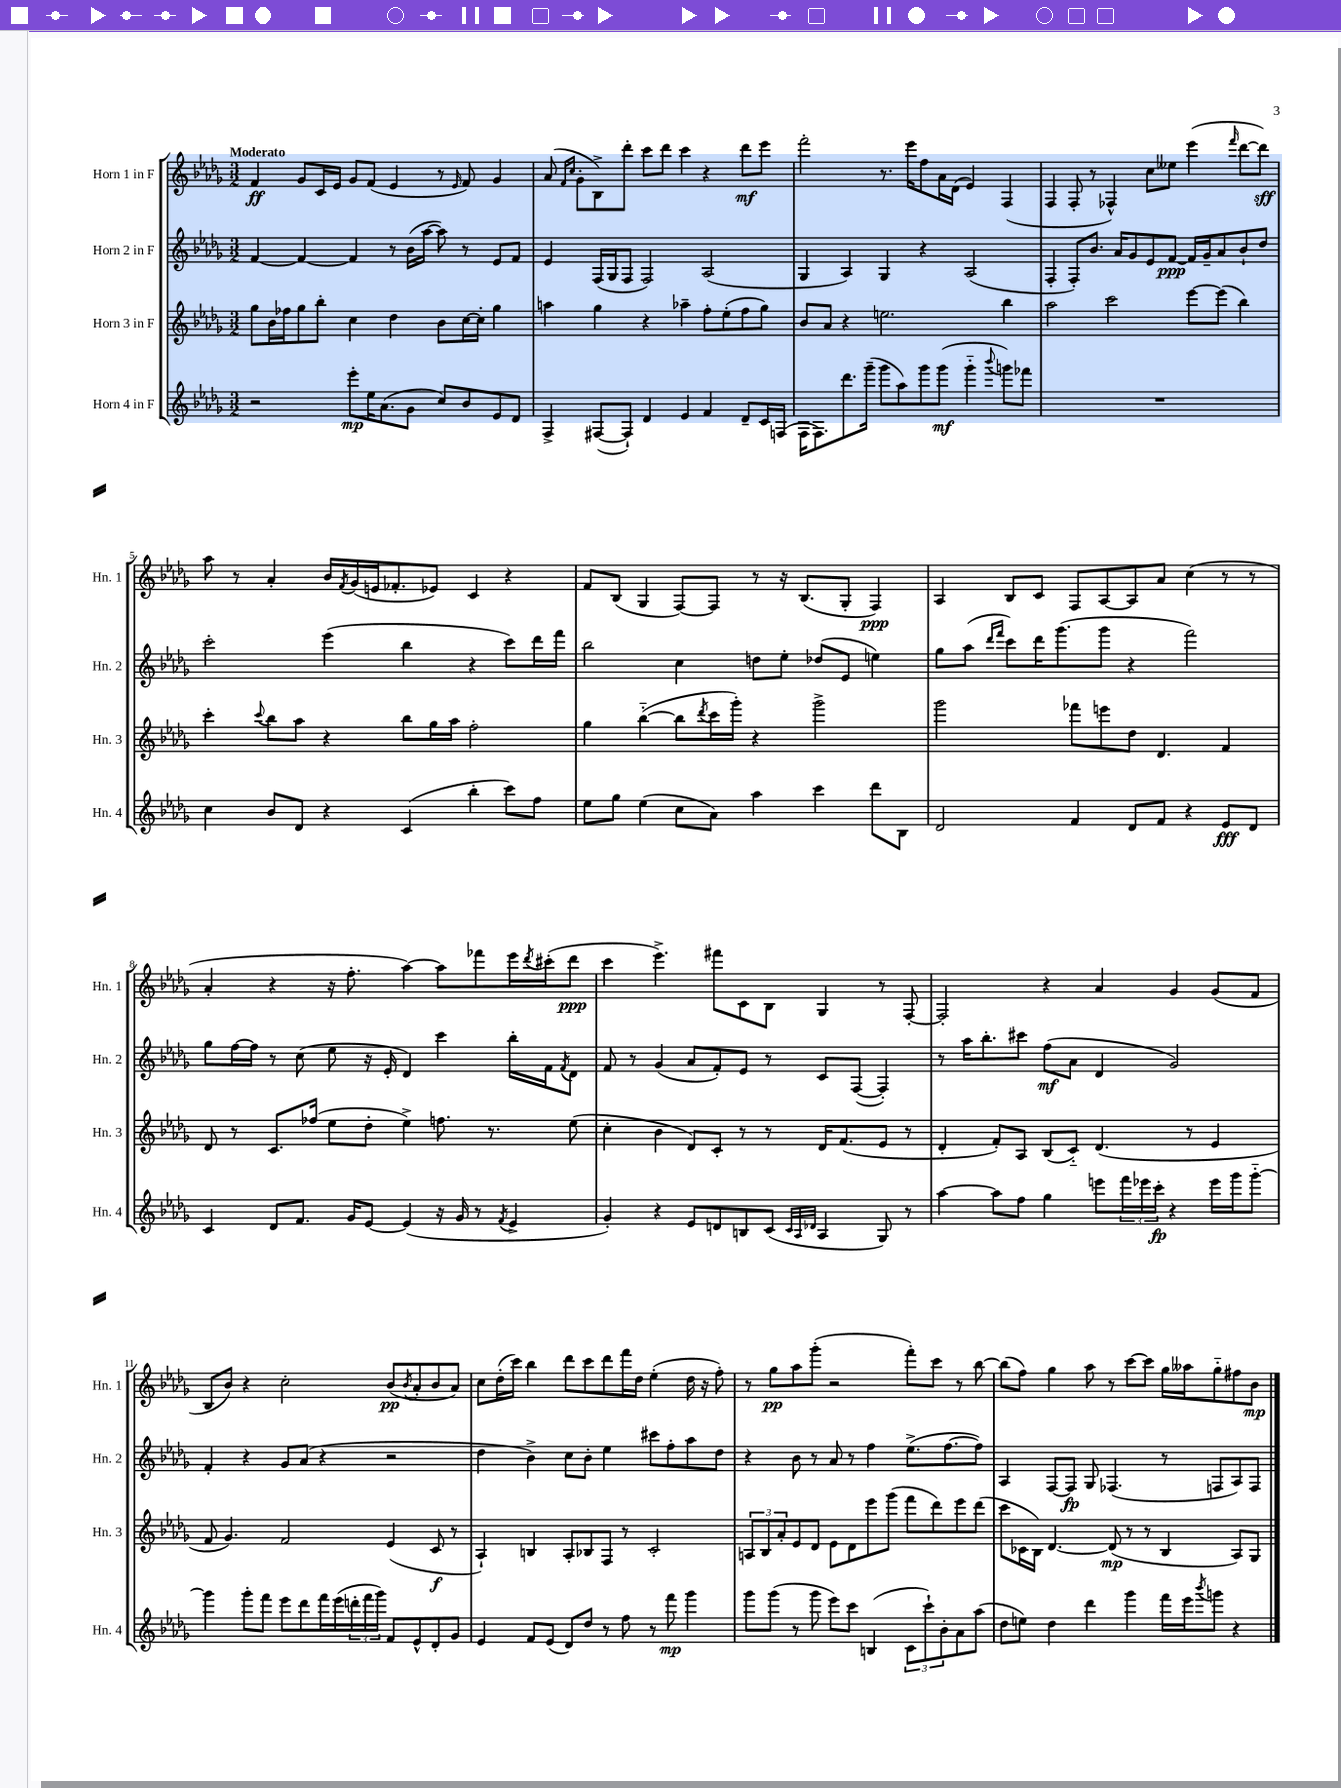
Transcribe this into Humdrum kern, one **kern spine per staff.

**kern	**kern	**kern	**kern
*staff4	*staff3	*staff2	*staff1
*clefG2	*clefG2	*clefG2	*clefG2
*k[b-e-a-d-g-]	*k[b-e-a-d-g-]	*k[b-e-a-d-g-]	*k[b-e-a-d-g-]
*M3/2	*M3/2	*M3/2	*M3/2
2r	8gg-	[4f	4f
.	16b-	.	.
.	16ff-	.	.
.	8gg-	4f_	8g-
.	8bb-'	.	16c
.	.	.	16e-
8eee-'	4cc	4f]	8g-
16ee-	.	.	(8f
(8.a-	.	.	.
.	4dd-	8r	4e-
8g-	.	(16b-	.
.	.	[16aa-	.
8cc)	8b-	8aa-])	8r
.	.	.	16qqe-
8b-	[16cc	8r	8f)
.	16cc']	.	.
8e-	4gg-	8e-	4g-
8d-	.	8f	.
=	=	=	=
4F^	4aa	4e-	(8a-
.	.	.	16qqf
.	.	.	16qqcc
.	.	.	8g-'
([8F#	4gg-	(16F	8B-^)
.	.	16G-	.
8F#`])	.	8F	8ddd-'
4d-	4r	2F)	8ccc
.	.	.	8ddd-
4e-	4aa-~	.	4ccc
4f	8ff'	(2A-	4r
.	(8ee-'	.	.
8d-~	8ff	.	8ddd-
16c	8gg-)	.	8eee-
(16F	.	.	.
=	=	=	=
16F	8b-	4G-	2fff'
8.F)	.	.	.
.	8a-	.	.
8.ddd-	4r	4A-)	.
(16ggg-~	.	.	.
8ggg-	2.ee	4G-	8.r
8aa-)	.	.	.
.	.	.	16eee-
8ggg-	.	4r	8ff
(8ggg-	.	.	16a-
.	.	.	(16d-
4ggg-'~	.	(2A-	4e-)
8qqbbb-	.	.	.
8ggg)	4bb-	.	(4F
8fff-	.	.	.
=	=	=	=
1.r	2aa-	4F'	4F
.	.	8F')	8F'
.	.	8.b-	8r
.	2ccc	.	4F-^^)
.	.	16a-	.
.	.	8g-	.
.	.	8e-	8cc
.	.	[8f	8ee--
.	[8eee-	16f]	(4eee-
.	.	16g-~	.
.	(8eee-]	8a-	.
.	.	.	16qqfff
.	4bb-)	8b-`	[8ddd-
.	.	8dd-	8ddd-])
=	=	=	=
4cc	4ccc'	2ccc'	8aa-
.	.	.	8r
.	8qqccc	.	.
8b-	8bb-	.	4a-'
8d-	8aa-	.	.
4r	4r	(4eee-	16b-
.	.	.	8qf
.	.	.	(16g-
.	.	.	16e
.	.	.	8.f-'
(4c	8bb-	4bb-	.
.	16gg-	.	8e-)
.	16aa-	.	.
4bb-'	2ff'	4r	4c
8ccc)	.	8ccc)	4r
8ff	.	16ddd-	.
.	.	16fff	.
=	=	=	=
8ee-	4gg-	2bb-	8f
8gg-	.	.	(8B-
(4ee-	([4bb-'~	.	4G-
8cc	8bb-]	4cc	[8F)
.	8qddd-	.	.
8a-)	16ccc	.	8F]
.	16ggg-')	.	.
4aa-	4r	8dd	8r
.	.	8ee-'	16r
.	.	.	(8.B-
4ccc	2ggg-^	(8dd-	.
.	.	8e-	8G-'
8ddd-	.	4ee)	4F)
8B-	.	.	.
=	=	=	=
2d-	2ggg-	8gg-	4A-
.	.	(8aa-	.
.	.	16qqddd-	.
.	.	16qqfff	.
.	.	8ccc)	8B-
.	.	16ddd-	8c
.	.	(8.ggg-	.
4f	8fff-	.	8F
.	8eee	8ggg-	[8A-
8d-	8dd-	4r	8A-]
8f	4.d-	.	8a-
4r	.	2fff)	(4cc
8e-	4f	.	8r
8d-	.	.	8r
=	=	=	=
4c	8d-	8gg-	4a-'
.	8r	[16ff	.
.	.	16ff]	.
8d-	8.c	8r	4r
8.f	.	(8cc	.
.	(16ff-	.	.
.	8ee-	8ee-	16r
16g-	.	.	8.ff'
[8e-	8dd-'	16r	.
.	.	16e-'	.
(4e-]	4ee-^)	4d-)	[4aa-)
16r	8.ff	4ccc	8aa-]
16g-	.	.	.
8r	.	.	8fff-
.	8.r	.	.
8qf	.	.	.
4e-^	.	16bb-'	16eee-
.	.	.	8qddd-
.	.	16f	(16ccc#'
.	.	8qf	.
.	(8ee-	8d-	8ddd-
=	=	=	=
4g-')	4cc'	8f	4ccc
.	.	8r	.
4r	4b-	(4g-	4.eee-^)
8e-	8d-)	8a-	.
8d	8c'	8f')	8fff#
8B	8r	8e-	8c
(8c	8r	8r	8B-
32qqc	.	.	.
32qqA-	.	.	.
32qqd-	.	.	.
4A-	16d-	8c	4G-
.	(8.f	.	.
.	.	([8F	.
8G-)	8e-	4F'])	8r
8r	8r	.	[8F'
=	=	=	=
[4aa-	4d-'	8r	2F']
.	.	16aa-	.
.	.	8.bb-'	.
8aa-]	8f')	.	.
8ff	8A-	8ccc#	.
4gg-	(8B-	(8ff	4r
.	8c'~)	8a-	.
8eee	(4.d-	4d-	4a-
24fff	.	.	.
24eee-	.	.	.
24ccc'	.	.	.
4r	.	2g-)	4g-
.	8r	.	.
16eee-	4e-	.	(8g-
16ggg-	.	.	.
[8ggg-'~	.	.	8f
=	=	=	=
4ggg-]	8f	4f'	8B-
.	4.g-)	.	8b-)
8ggg-'	.	4r	4r
8fff	.	.	.
8eee-	2f	8g-	2cc'
8ddd-	.	(8a-	.
16fff	.	4r	.
(16eee-	.	.	.
24ddd'	.	.	.
24fff	.	.	.
24ggg-)	.	.	.
8f	(4e-	2r	(8b-
.	.	.	8qb-
8e-^^	.	.	8a-'
8d-'	8c	.	8b-
8g-	8r	.	8a-)
=	=	=	=
4e-	4A-`)	4dd-	8cc
.	.	.	(16dd-'
.	.	.	16ccc)
8f	4B	4b-^)	4bb-
(8e-	.	.	.
8d-)	8A-'	8cc	8ddd-
8dd-	8B-	8b-'	8ccc
8r	8F	4ee-	8ddd-
8ff	8r	.	16fff
.	.	.	16dd-
8r	2c'	8ccc#	(4ee-'
8fff	.	8ff'	.
4ggg-	.	8aa-	16dd-
.	.	.	16r
.	.	8dd-	8ff')
=	=	=	=
8ggg-	12A	4r	8r
.	12B-	.	.
(8ggg-	.	.	8gg-
.	12a-'	.	.
8r	8e-	8b-	8aa-
8ggg-	8d-	8r	(8ggg-'
8eee-)	8e-	8a-	2r
8ccc	8d-	8r	.
(4B	8eee-	4ff	.
.	(8ggg-	.	.
12c	8fff	(8.ee-^	8fff')
12ccc`)	.	.	.
.	8ddd-)	.	8ccc
12b-'	.	.	.
.	.	[8.ff	.
8a-	8eee-	.	8r
(8aa-	(8ddd-	8ff])	[8bb-
=	=	=	=
8dd-	8ccc	4A-	(8bb-]
8ee)	16c-	.	8ff)
.	16B-)	.	.
4dd-	[4.d-	[8F	4gg-
.	.	8F]	.
4ddd-	.	8G-	8aa-
.	(8d-]	(4.F-	8r
4ggg-	8r	.	[8ccc
.	8r	.	8ccc]
16fff	4B-	8r	16gg-
16eee-	.	.	16aa--
8qbbb-	.	.	.
8ggg	.	8F	8gg-'~
4r	8A-)	8A-)	8ff#
.	8G-	8F	8b-
==	==	==	==
*-	*-	*-	*-
